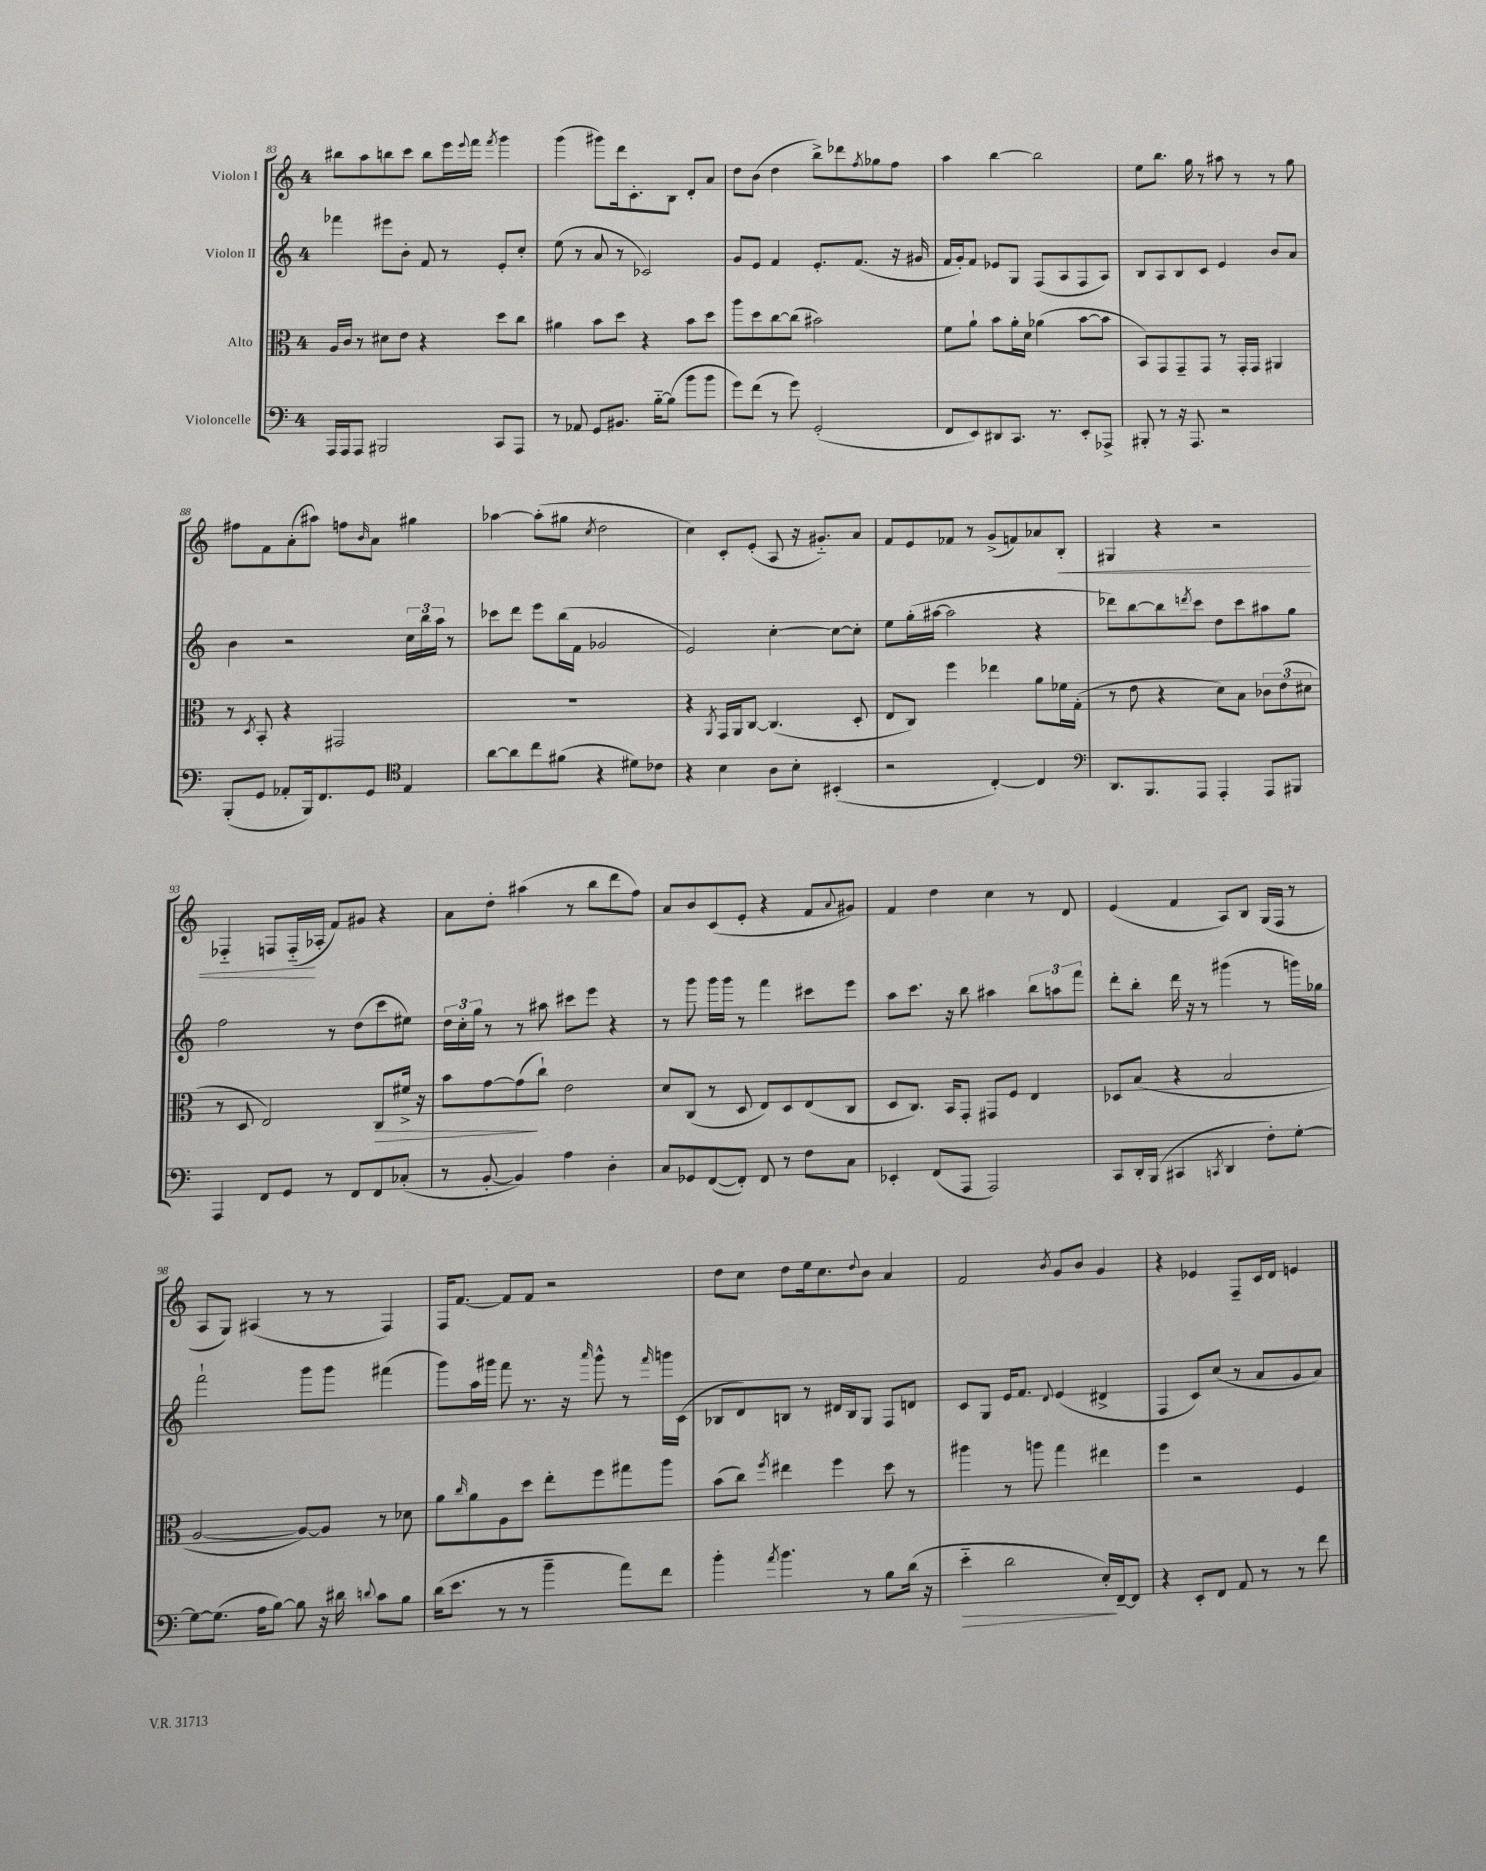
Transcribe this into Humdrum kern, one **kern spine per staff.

**kern	**kern	**kern	**kern
*staff4	*staff3	*staff2	*staff1
*clefF4	*clefC3	*clefG2	*clefG2
*k[]	*k[]	*k[]	*k[]
*M4/4	*M4/4	*M4/4	*M4/4
16AAA/LL	16A/LL	4fff-\	8bb#\L
16AAA/J	16c/JJ	.	.
8AAA/J	8r	.	8aa\
2BBB#/	8d#\L	8eee#\L	8bb\
.	8e\J	8b'\J	8ccc\J
.	4r	8f/	8bb\L
.	.	8r	16eee\L
.	.	.	8qqeee/
.	.	.	16fff\JJ
.	.	.	8qfff/
8CC/L	8dd\L	8e'/L	4ggg\
8AAA/J	8cc\J	8cc'/J	.
=	=	=	=
8r	4a#\	(8ee\	(4ggg\
8AA-/	.	8r	.
8GG/L	8b\L	8a/	8ggg#\L)
8.BB#/J	8dd\J	8r	16ddd\k
.	.	.	8.c'\
.	4r	2c-/)	.
[16B'~\LK	.	.	.
(8B\]J	.	.	8B\J
8b\L	8b\L	.	8d'/L
8b\J	8dd\J	.	8a/J
=	=	=	=
8g\L)	8aa\L	8g/L	8dd\L
(8f\J	8dd\	8e/J	(8b\J
8r	[8cc\	4f/	4dd\
8g\)	(8cc\]J	.	.
(2GG'/	2b#\)	8.e'/L	8bb^\L)
.	.	.	8ddd-\
.	.	(8.f/J	.
.	.	.	8qff/
.	.	.	8gg-\
.	.	16r	8ff\J
.	.	16g#/	.
=	=	=	=
8FF/L	8f\L	16f/LL	4aa\
.	.	16g'/J)	.
8EE/)	8a`\J	8f/J	.
8DD#/	8b\L	8e-/L	[4bb\
8.CC/J	16a'\L	8G/J	.
.	16d\JJ	.	.
.	(4a-\	(8F/L	2bb\]
8.r	.	.	.
.	.	8A/	.
8EE'/L	[8b\L	8F/	.
8AAA-^/J	8b\]J	8A/J)	.
=	=	=	=
8BBB#'/	8BB/L)	8B/L	8ee\L
8r	8GG/	8A/	8.bb\J
16r	8GG~/	8B/	.
8.AAA/	.	.	16gg\
.	8GG/J	8c/J	8r
2r	8r	4e/	8aa#\
.	16GG'/LL	.	8r
.	16GG/JJ	.	.
.	4AA#/	8b/L	8r
.	.	8a/J	8gg\
=	=	=	=
(8BBB'/L	8r	4b\	8ff#\L
.	8qD/	.	.
8GG/J	8BB'/	.	8f\
8AA-'/L	4r	2r	(8a'\
16BBB/k)	.	.	8aa#\J)
8.FF/	.	.	.
.	2GG#/	.	8ff\L
.	.	.	16qqb/
8GG/J	.	.	8a\J
*clefC4	*	*	*
4E/	.	24cc\LL	4gg#\
.	.	24bb\	.
.	.	24aa\JJ	.
.	.	8r	.
=	=	=	=
[8a\L	1r	8ccc-\L	[4aa-\
8a\]	.	8ddd\J	.
8cc\	.	8eee\L	(8aa-'\]L
(8f#\J	.	(16bb\L	8gg#\J
.	.	16f\JJ	.
.	.	.	8qcc/
4r	.	2g-/	2dd\
8d#\L)	.	.	.
8c-\J	.	.	.
=	=	=	=
4r	4r	2e/)	4cc\)
.	8qAA/	.	.
4B\	16GG/LL	.	8c'/L
.	16AA/J	.	.
.	[8C/J	.	(8e'/J
8A\L	(4.C/]	[4cc'\	8A/
8B'\J	.	.	16r
.	.	.	8.g#'~/L)
(4BB#'/	.	8cc\_L	.
.	8D'/	8cc'\]J	8a/J
=	=	=	=
2r	8E/L	8ee\L	8f/L
.	8C/J)	(16gg'\L	8e/
.	.	[16aa#\JJ	.
.	4ff\	2aa#\]	8f-/J
.	.	.	8r
[4C'/)	4ee-\	.	(8g^/L
.	.	.	8f/)
4C/]	8a\L	4r	8a-/
.	16f-\L	.	8B'/J
.	(16G'\JJ	.	.
=	=	=	=
*clefF4	*	*	*
8.DD/L	8r	8ddd-\L)	4G#/
.	8e\	[8bb\	.
8.BBB/	.	.	.
.	4r	8bb\]	4r
.	.	8qddd/	.
8AAA/J	.	8ccc\J	.
4AAA'/	8d\L)	8dd\L	2r
.	8B\J	8ccc\	.
8AAA/L	12c-\L	8aa#\	.
.	(12e\	.	.
8BBB#/J	.	8gg\J	.
.	12d#\J	.	.
=	=	=	=
4AAA/	8r	2ff\	4F-'~/
.	8D/	.	.
8FF/L	2E/)	.	8F/L
8GG/J	.	.	(16F'~/L
.	.	.	16A-'/JJ
8r	.	8r	8f/L)
8FF/L	.	(8dd\L	8g#/J
8FF/	8C/L	8ccc\	4r
(8C-'/J	16f#^/Jk	8ee#\J)	.
.	16r	.	.
=	=	=	=
8r	8b\L	24dd\LL	8a\L
.	.	24cc'\	.
.	.	24gg\JJ	.
[8BB'/	[8g\	8r	8dd'\J
4BB/])	(8g\]	8r	(4aa#\
.	8cc`\J)	8aa#\	.
4A\	2e\	8ccc#\L	8r
.	.	8eee\J	8bb\L
4D'\	.	4r	8ddd\
.	.	.	8ff\J)
=	=	=	=
8C/L	8d/L	8r	8a/L
8GG-/	(8C/J	8ggg\	8b/
([8FF/	8r	16ggg\LL	(8c/
.	.	16ggg\JJ	.
8FF'/]J)	8D/	8r	8e'/J
8FF/	8E/L)	4fff\	4r
8r	8D/	.	.
8F\L	(8E/	8ccc#\L	8f/L
.	.	.	8qqa/
8C\J	8C/J	8eee\J	8g#/J)
=	=	=	=
4EE-'/	8D/L	8aa\L	4f/
.	8.C/J)	8.ccc\J	.
(8FF/L	.	.	4dd\
.	16BB/LK	16r	.
8AAA/J	8GG'/J	8bb\	.
2AAA/)	8GG#/L	4aa#\	4cc\
.	8F/J	.	.
.	4E/	12bb\L	8r
.	.	12aa\	.
.	.	.	8d/
.	.	12fff\J	.
=	=	=	=
8CC/L	8D-/L	8ddd'\L	(4e/
16DD'/L	(8B/J	8bb'\J	.
(16BBB/JJ	.	.	.
4CC#/	4r	16ddd\	4f/
.	.	16r	.
.	.	8r	.
8qCC/	.	.	.
4DD/	2B/	(4ggg#\	8A/L)
.	.	.	8B/J
8F'\L)	.	8r	(16G/LL
.	.	.	16F/JJ
[8G'\J	.	16ggg\LL)	8r
.	.	16gg-\JJ	.
=	=	=	=
8G\_L	[2A/	2fff`\	8A/L
(8.G\]J	.	.	8G/J)
.	.	.	(4A#/
16A\LK	.	.	.
[8B\J)	.	.	.
8B\]	8A/_L)	8ggg\L	8r
16r	8A/]J	8ggg\J	8r
16d#\	.	.	.
8qqd/	.	.	.
8c\L	8r	(4fff#\	4F/)
8B\J	8d-\	.	.
=	=	=	=
(16d\LK	8a\L	8ggg\L)	16F/LK
8.e\J	.	.	[8.f/J
.	16qqcc/	.	.
.	8a\	16aa\L	.
.	.	16ggg#\JJ	.
8r	8A\	8fff\	8f/]L
8r	8dd\J	8.r	8f/J
4b~\	8ee'\L	.	2r
.	.	16r	.
.	.	16qqaaa/	.
.	8ff\	8ggg#^^\	.
8a\L)	8gg#\	8r	.
.	.	16qqfff/	.
8f\J	8aa\J	16ggg\LL	.
.	.	(16c\JJ	.
=	=	=	=
4b'\	(8b\L	8B-/L	8dd\L
.	8cc\J)	8d/)	8cc\J
8qa/	8qff/	.	.
4.b\	4ee#\	8B/J	8dd\L
.	.	8r	16ee\k
.	.	.	8.cc\
.	4ff\	16d#/LL	.
.	.	16B/J	.
.	.	.	8qqdd/
8r	.	8G/J	8b\J
8B\L	8dd\	8F/L	4a/
(16d\Jk	8r	8d/J	.
16r	.	.	.
=	=	=	=
4e'~\	4aa#\	8c/L	2f/
.	.	8G/J	.
2d\	8r	16e/LK	.
.	.	8.f/J	.
.	8aa\	.	.
.	.	8qqd/	8qb/
.	4gg\	(4e/	8g/L
.	.	.	8b/J
16E'/LL)	4ee#\	4d#^/	4g/
[16FF~/J	.	.	.
8FF/]J	.	.	.
=	=	=	=
4r	4ff\	4F/	4r
8EE'/L	2r	8c/L)	4e-/
8FF/J	.	(8cc/J	.
8AA/	.	8r	8F~/L
8r	.	8a/L	16c/L
.	.	.	16d/JJ
8r	4F/	8g/	4e/
8f\	.	8a/J)	.
==	==	==	==
*-	*-	*-	*-
